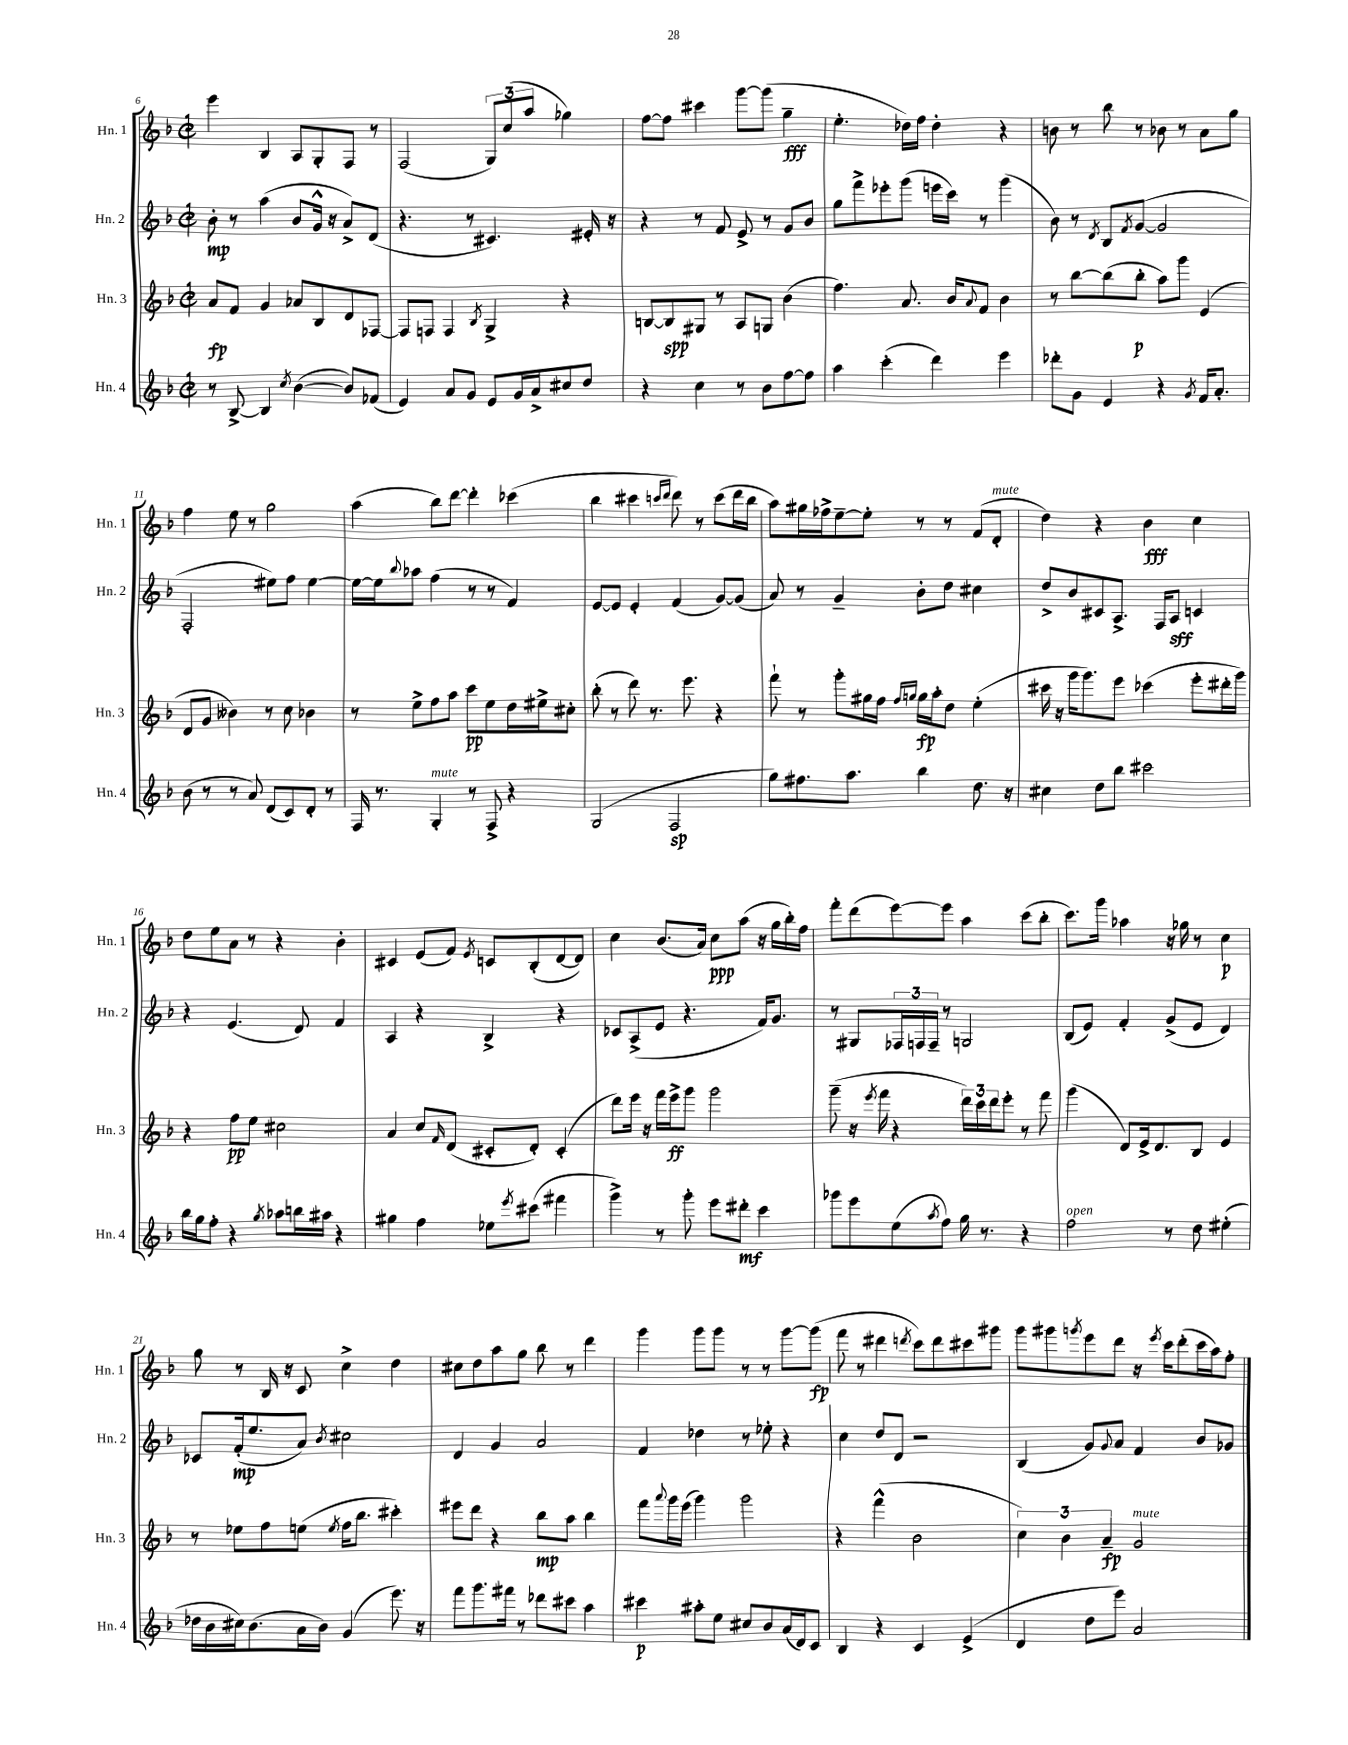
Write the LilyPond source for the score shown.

<<
\new StaffGroup <<
\new Staff = "s0" \with { instrumentName = "Hn. 1" shortInstrumentName = "Hn. 1" } {
    \clef treble \key f \major \defaultTimeSignature \time 2/2
    e'''4 bes4 a8 g8-. f8 r8 |
    f2( \tuplet 3/2 { g8) c''8( a''8 } ges''4) |
    f''8~ f''8 cis'''4 g'''8~ g'''8( g''4--\fff |
    e''4.-. des''16) f''16 des''4-. r4 |
    b'8 r8 bes''8 r8 bes'8 r8 a'8 g''8 |
    f''4 e''8 r8 g''2 |
    a''4( bes''8) d'''8~ d'''4-. ces'''4( |
    bes''4 cis'''4 \grace { c'''16 d'''16 } d'''8) r8 c'''8( d'''16 bes''16 |
    a''8) gis''16 fes''16-> e''8~-- e''8-. r8 r8 f'8( d'8-.^\markup { \italic "mute" } |
    d''4) r4 bes'4\fff c''4 |
    d''8 e''8 a'8 r8 r4 bes'4-. |
    cis'4 e'8( f'8) \acciaccatura { e'8 } c'8 bes8-.( d'8~ d'8) |
    c''4 bes'8.( a'16) c''8\ppp a''8( r16 g''16 bes''16-.) f''16 |
    f'''8-. d'''8( e'''8~) e'''8 a''4 c'''8( bes''8-. |
    c'''8.) g'''16 aes''4 r16 ges''16 r8 c''4\p |
    g''8 r8 bes16 r16 c'8 c''4-> d''4 |
    cis''8 d''8 a''8 g''8 bes''8 r8 d'''4 |
    g'''4 g'''8 g'''8 r8 r8 g'''8~ g'''8\fp( |
    f'''8 r8 dis'''4 \acciaccatura { d'''8 } c'''8) d'''8 cis'''8 gis'''8 |
    g'''8 gis'''8 \acciaccatura { g'''8 } e'''8 d'''8 r16 \acciaccatura { e'''8 } c'''16 d'''8-.( c'''16 a''16) f''8-. \bar "|." |
}
\new Staff = "s1" \with { instrumentName = "Hn. 2" shortInstrumentName = "Hn. 2" } {
    \clef treble \key f \major \defaultTimeSignature \time 2/2
    bes'8-.\mp r8 a''4( bes'8 g'16-^ r16 a'8->) d'8( |
    r4. r8 cis'4.) eis'16-. r16 |
    r4 r8 f'8 e'8-> r8 g'8 bes'8 |
    g''8 f'''8-> ees'''8-. g'''8( e'''16 c'''16) r8 g'''4( |
    bes'8) r8 \acciaccatura { d'8 } bes8 \acciaccatura { f'8 } g'8~( g'2 |
    f2-. eis''8) f''8 eis''4~ |
    eis''16~ eis''16 \appoggiatura { bes''8 } aes''8 f''4( r8 r8 f'4) |
    e'8~ e'8 e'4-. f'4( g'8~) g'8( |
    a'8) r8 g'4-- bes'8-. d''8 cis''4 |
    d''8-> bes'8 cis'8 a8.-> f16 a8\sff c'4 |
    r4 e'4.( d'8) f'4 |
    a4 r4 bes4-> r4 |
    ces'8 a8->( e'8 r4. f'16) g'8. |
    r8 gis8 \tuplet 3/2 { fes16 f16 f16-- } r8 g2 |
    bes8( e'8) f'4-. g'8->( e'8 d'4) |
    ces'8 f'16-.\mp( e''8. a'8) \acciaccatura { bes'8 } cis''2 |
    d'4 g'4 a'2 |
    f'4 des''4 r8 ees''8-. r4 |
    c''4 d''8 d'8 r2 |
    bes4( g'8) \appoggiatura { g'8 } a'8 f'4 bes'8 ges'8 \bar "|." |
}
\new Staff = "s2" \with { instrumentName = "Hn. 3" shortInstrumentName = "Hn. 3" } {
    \clef treble \key f \major \defaultTimeSignature \time 2/2
    a'8\fp f'8 g'4 aes'8 bes8 d'8 fes8~ |
    fes8 f8 f4 \acciaccatura { bes8 } g4-> r4 |
    b8~ b8\spp gis8 r8 a8 g8 bes'4( |
    f''4.) a'8. bes'16 \appoggiatura { a'8 } f'8 bes'4 |
    r8 bes''8~ bes''8( bes''8-.\p a''8) g'''8 e'4( |
    d'8 g'8 beses'4) r8 c''8 bes'4 |
    r8 e''8-> f''8 a''8 c'''8\pp e''8 d''16 eis''16-> cis''8-. |
    bes''8-.( r8 d'''8) r8. e'''8. r4 |
    f'''8-! r8 g'''8-. gis''16 f''16 \grace { f''16 g''16 } g''16\fp a''16-. d''8 e''4-.( |
    cis'''16 r16 g'''16 g'''8.) e'''8 ces'''4( e'''8-. dis'''16-. g'''16) |
    r4 f''8\pp e''8 cis''2 |
    a'4 c''8 \grace { f'16 } d'8( cis'8-. d'8-.) cis'4-.( |
    d'''8) e'''16 r16 f'''16 e'''16->\ff g'''8 g'''2 |
    g'''8--( r16 \acciaccatura { e'''8 } f'''16 r4 \tuplet 3/2 { d'''16) c'''16 d'''16 } e'''8-. r8 f'''8 |
    g'''4( d'8) e'16-> d'8. bes8 e'4 |
    r8 ees''8 f''8 e''8( \acciaccatura { e''8 } f''16 bes''8. cis'''4-.) |
    eis'''8 d'''8 r4 bes''8\mp a''8 bes''4 |
    f'''8 \appoggiatura { a'''8 } g'''16 e'''16( g'''4) g'''2 |
    r4 f'''4-^( bes'2 |
    \tuplet 3/2 { c''4) bes'4 a'4--\fp } g'2^\markup { \italic "mute" } \bar "|." |
}
\new Staff = "s3" \with { instrumentName = "Hn. 4" shortInstrumentName = "Hn. 4" } {
    \clef treble \key f \major \defaultTimeSignature \time 2/2
    r8 bes8~-> bes4 \acciaccatura { c''8 } bes'4~( bes'8) fes'8( |
    e'4) a'8 g'8 e'8 g'16 a'16-> cis''8 d''8 |
    r4 c''4 r8 bes'8 f''8~ f''8 |
    a''4 c'''4-.( d'''4) e'''4 |
    des'''8-. g'8 e'4 r4 \acciaccatura { g'8 } f'16 a'8.-. |
    bes'8( r8 r8 a'8) d'8( c'8) d'8-. r8 |
    f16 r8. g4-.^\markup { \italic "mute" } r8 f8-> r4 |
    g2( f2\sp |
    g''8) fis''8. a''8. bes''4 d''8. r16 |
    cis''4 d''8 bes''8 cis'''2 |
    bes''16 g''16 f''8-. r4 \acciaccatura { g''8 } aes''8 b''16 ais''16 r4 |
    gis''4 f''4 ees''8 \acciaccatura { e'''8 } cis'''8( fis'''4 |
    g'''4->) r8 g'''8-. e'''8 dis'''8-.\mf c'''4 |
    ges'''8 e'''8 e''8( \acciaccatura { a''8 } f''8) g''16 r8. r4 |
    f''2^\markup { \italic "open" } r8 d''8 eis''4-.( |
    des''16 bes'16 cis''16) bes'8.( a'16 bes'16) g'4( e'''8.) r16 |
    f'''8 g'''8. fis'''16 r8 des'''8 cis'''8 a''4 |
    cis'''4\p ais''8-. e''8 cis''8 bes'8 a'16( d'16) c'8 |
    bes4 r4 c'4 e'4->( |
    d'4 d''8 e'''8) a'2 \bar "|." |
}
>>
>>
\layout { \context { \Score currentBarNumber = #6 } }
